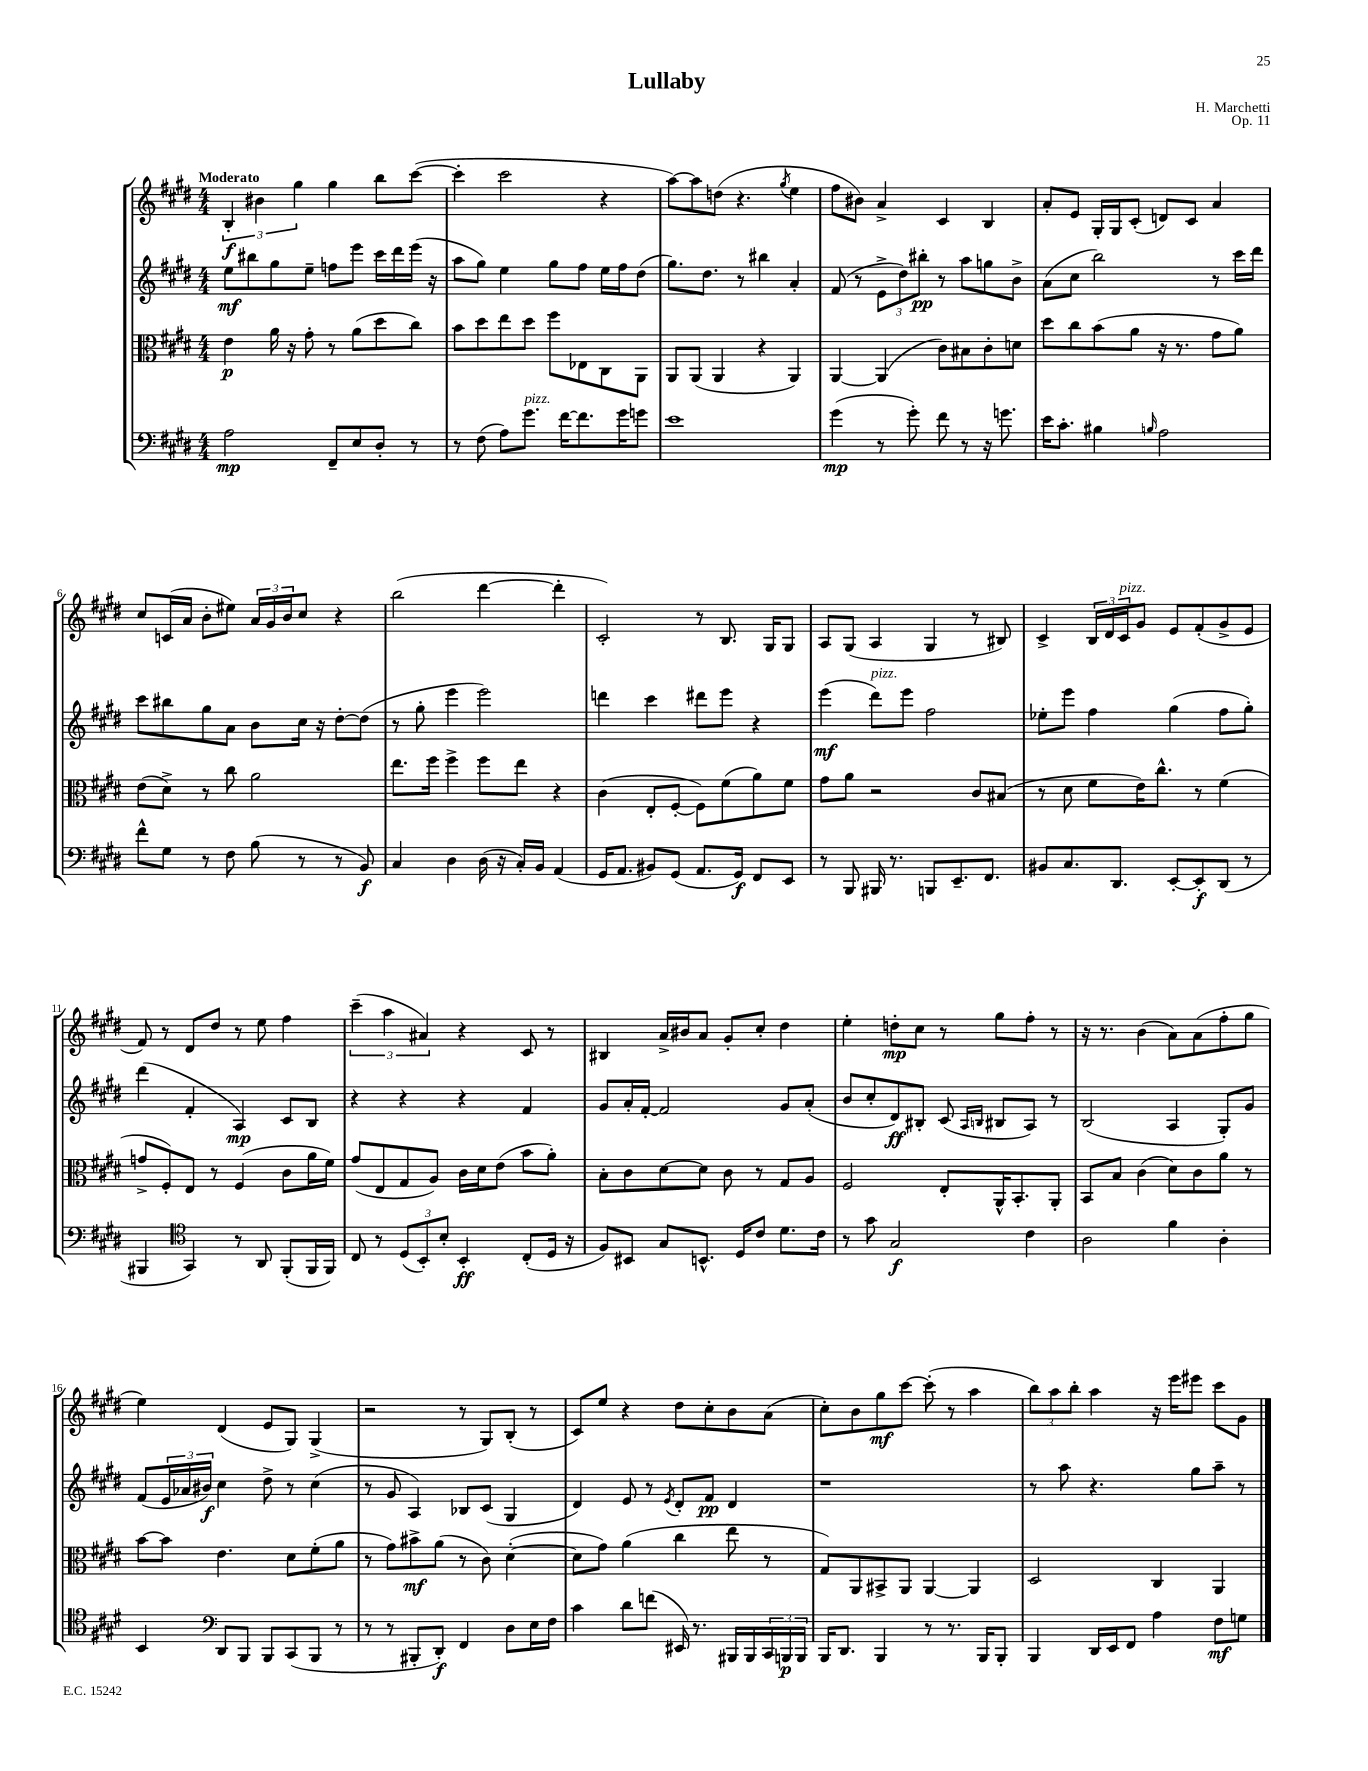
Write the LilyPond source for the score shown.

\header { title = "Lullaby" composer = "H. Marchetti" opus = "Op. 11" }
<<
\new StaffGroup <<
\new Staff = "s0" {
    \clef treble \key e \major \numericTimeSignature \time 4/4 \tempo "Moderato"
    \tuplet 3/2 { b4-.\f bis'4 gis''4 } gis''4 b''8 cis'''8~( |
    cis'''4-. cis'''2 r4 |
    a''8~) a''8 d''8( r4. \acciaccatura { gis''8 } e''4 |
    fis''8 bis'8) a'4-> cis'4 b4 |
    a'8-. e'8 gis16-. gis16 cis'8-.( d'8) cis'8 a'4 |
    cis''8 c'16( a'16 b'8-. eis''8) \tuplet 3/2 { a'16 gis'16 b'16 } cis''8 r4 |
    b''2( dis'''4~ dis'''4-. |
    cis'2-.) r8 b8. gis16 gis8 |
    a8 gis8( a4 gis4 r8 bis8) |
    cis'4-> \tuplet 3/2 { b16 dis'16 cis'16^\markup { \italic "pizz." } } gis'8 e'8 fis'8-.( gis'8-> e'8 |
    fis'8) r8 dis'8 dis''8 r8 e''8 fis''4 |
    \tuplet 3/2 { cis'''4--( a''4 ais'4) } r4 cis'8 r8 |
    bis4 a'16-> bis'16 a'8 gis'8-. cis''8-. dis''4 |
    e''4-. d''8-.\mp cis''8 r8 gis''8 fis''8-. r8 |
    r16 r8. b'4( a'8) a'8( fis''8-. gis''8 |
    e''4) dis'4( e'8 gis8) gis4->( |
    r2 r8 gis8) b8-.( r8 |
    cis'8) e''8 r4 dis''8 cis''8-. b'8 a'8( |
    cis''8-.) b'8 gis''8\mf cis'''8~ cis'''8-.( r8 a''4 |
    \tuplet 3/2 { b''8) a''8 b''8-. } a''4 r16 e'''16 eis'''8 cis'''8 gis'8 \bar "|." |
}
\new Staff = "s1" {
    \clef treble \key e \major \numericTimeSignature \time 4/4
    e''8\mf bis''8 gis''8 e''8-- f''8 e'''8 cis'''16 dis'''16 e'''16( r16 |
    a''8 gis''8) e''4 gis''8 fis''8 e''16 fis''16 dis''8( |
    gis''8.) dis''8. r8 bis''4 a'4-. |
    fis'8( r8 \tuplet 3/2 { e'8-> dis''8) bis''8-.\pp } r8 a''8 g''8 b'8-> |
    a'8( cis''8 b''2) r8 cis'''16 dis'''16 |
    cis'''8 bis''8 gis''8 a'8 b'8 cis''16 r16 dis''8~-. dis''8( |
    r8 gis''8-. e'''4 e'''2) |
    d'''4 cis'''4 dis'''8 e'''8 r4 |
    e'''4\mf( dis'''8^\markup { \italic "pizz." }) e'''8 fis''2 |
    ees''8-. e'''8 fis''4 gis''4( fis''8 gis''8-.) |
    dis'''4( fis'4-. a4\mp) cis'8 b8 |
    r4 r4 r4 fis'4 |
    gis'8 a'16-. fis'16~-. fis'2 gis'8 a'8-.( |
    b'8 cis''8-. dis'8\ff) bis8-. cis'8( \grace { a16 b16 } bis8 a8) r8 |
    b2( a4 gis8-.) gis'8 |
    fis'8( \tuplet 3/2 { e'16 aes'16 bis'16\f) } cis''4 dis''8-> r8 cis''4( |
    r8 gis'8 a4) bes8 cis'8( gis4 |
    dis'4) e'8 r8 \acciaccatura { e'8 } dis'8-. fis'8\pp dis'4 |
    r1 |
    r8 a''8 r4. gis''8 a''8-- r8 \bar "|." |
}
\new Staff = "s2" {
    \clef alto \key e \major \numericTimeSignature \time 4/4
    e'4\p a'16 r16 gis'8-. r8 a'8( dis''8 cis''8) |
    b'8 dis''8 e''8 dis''8 fis''8 ees8 cis8 a,8 |
    a,8 a,8( a,4 r4 a,4) |
    a,4~ a,4( cis'8) bis8 cis'8-. d'8 |
    dis''8 cis''8 b'8( a'8 r16 r8. gis'8 a'8) |
    e'8( dis'8->) r8 cis''8 a'2 |
    e''8. fis''16 fis''4-> fis''8 e''8 r4 |
    cis'4( e8-. fis8~-. fis8) fis'8( a'8) fis'8 |
    gis'8 a'8 r2 cis'8 bis8( |
    r8 dis'8 fis'8 e'16) cis''8.-^ r8 fis'4( |
    g'8-> fis8-.) e8 r8 fis4( cis'8 a'16 fis'16) |
    gis'8( e8 gis8 a8) cis'16 dis'16 e'8( b'8 a'8-.) |
    b8-. cis'8 dis'8~ dis'8 cis'8 r8 gis8 a8 |
    fis2 e8-. a,16-^ b,8.-. a,8-. |
    b,8 b8 cis'4( dis'8) cis'8 a'8 r8 |
    b'8~ b'8 e'4. dis'8 fis'8-.( a'8 |
    r8 gis'8) bis'8->\mf a'8( r8 cis'8) dis'4~-.( |
    dis'8 gis'8) a'4( cis''4 e''8 r8 |
    gis8) a,8 bis,8-> a,8 a,4~ a,4 |
    dis2 cis4 a,4 \bar "|." |
}
\new Staff = "s3" {
    \clef bass \key e \major \numericTimeSignature \time 4/4
    a2\mp fis,8-- e8 dis8-. r8 |
    r8 fis8( a8) gis'8.^\markup { \italic "pizz." } fis'16~ fis'8. gis'16 g'8 |
    e'1 |
    gis'4\mp( r8 gis'8-.) fis'8 r8 r16 g'8. |
    e'16 cis'8.-. bis4 \grace { b16 } a2 |
    fis'8-^ gis8 r8 fis8 b8( r8 r8 b,8\f) |
    cis4 dis4 dis16( r16 cis16-.) b,16 a,4( |
    gis,16 a,8. bis,8) gis,8( a,8. gis,16\f) fis,8 e,8 |
    r8 b,,8 bis,,16 r8. b,,8 e,8.-- fis,8. |
    bis,8 cis8. dis,8. e,8~-. e,8-.\f dis,8( r8 |
    bis,,4 \clef tenor gis,4) r8 a,8 fis,8-.( fis,16 fis,16) |
    cis8 r8 \tuplet 3/2 { dis8( b,8-.) b8-. } b,4-.\ff cis8-.( dis16 r16 |
    fis8) bis,8 gis8 b,8.-^ dis16 cis'8 dis'8. cis'16 |
    r8 gis'8 gis2\f cis'4 |
    a2 fis'4 a4-. |
    b,4 \clef bass dis,8 b,,8 b,,8 cis,8( b,,8 r8 |
    r8 r8 bis,,8-. dis,8-.\f) fis,4 dis8 e16 fis16 |
    cis'4 dis'8 f'8( eis,16) r8. bis,,16 bis,,16 \tuplet 3/2 { cis,16 b,,16\p b,,16 } |
    b,,16 dis,8. b,,4 r8 r8. b,,16 b,,8-. |
    b,,4 dis,16 e,16 fis,8 a4 fis8\mf g8 \bar "|." |
}
>>
>>
